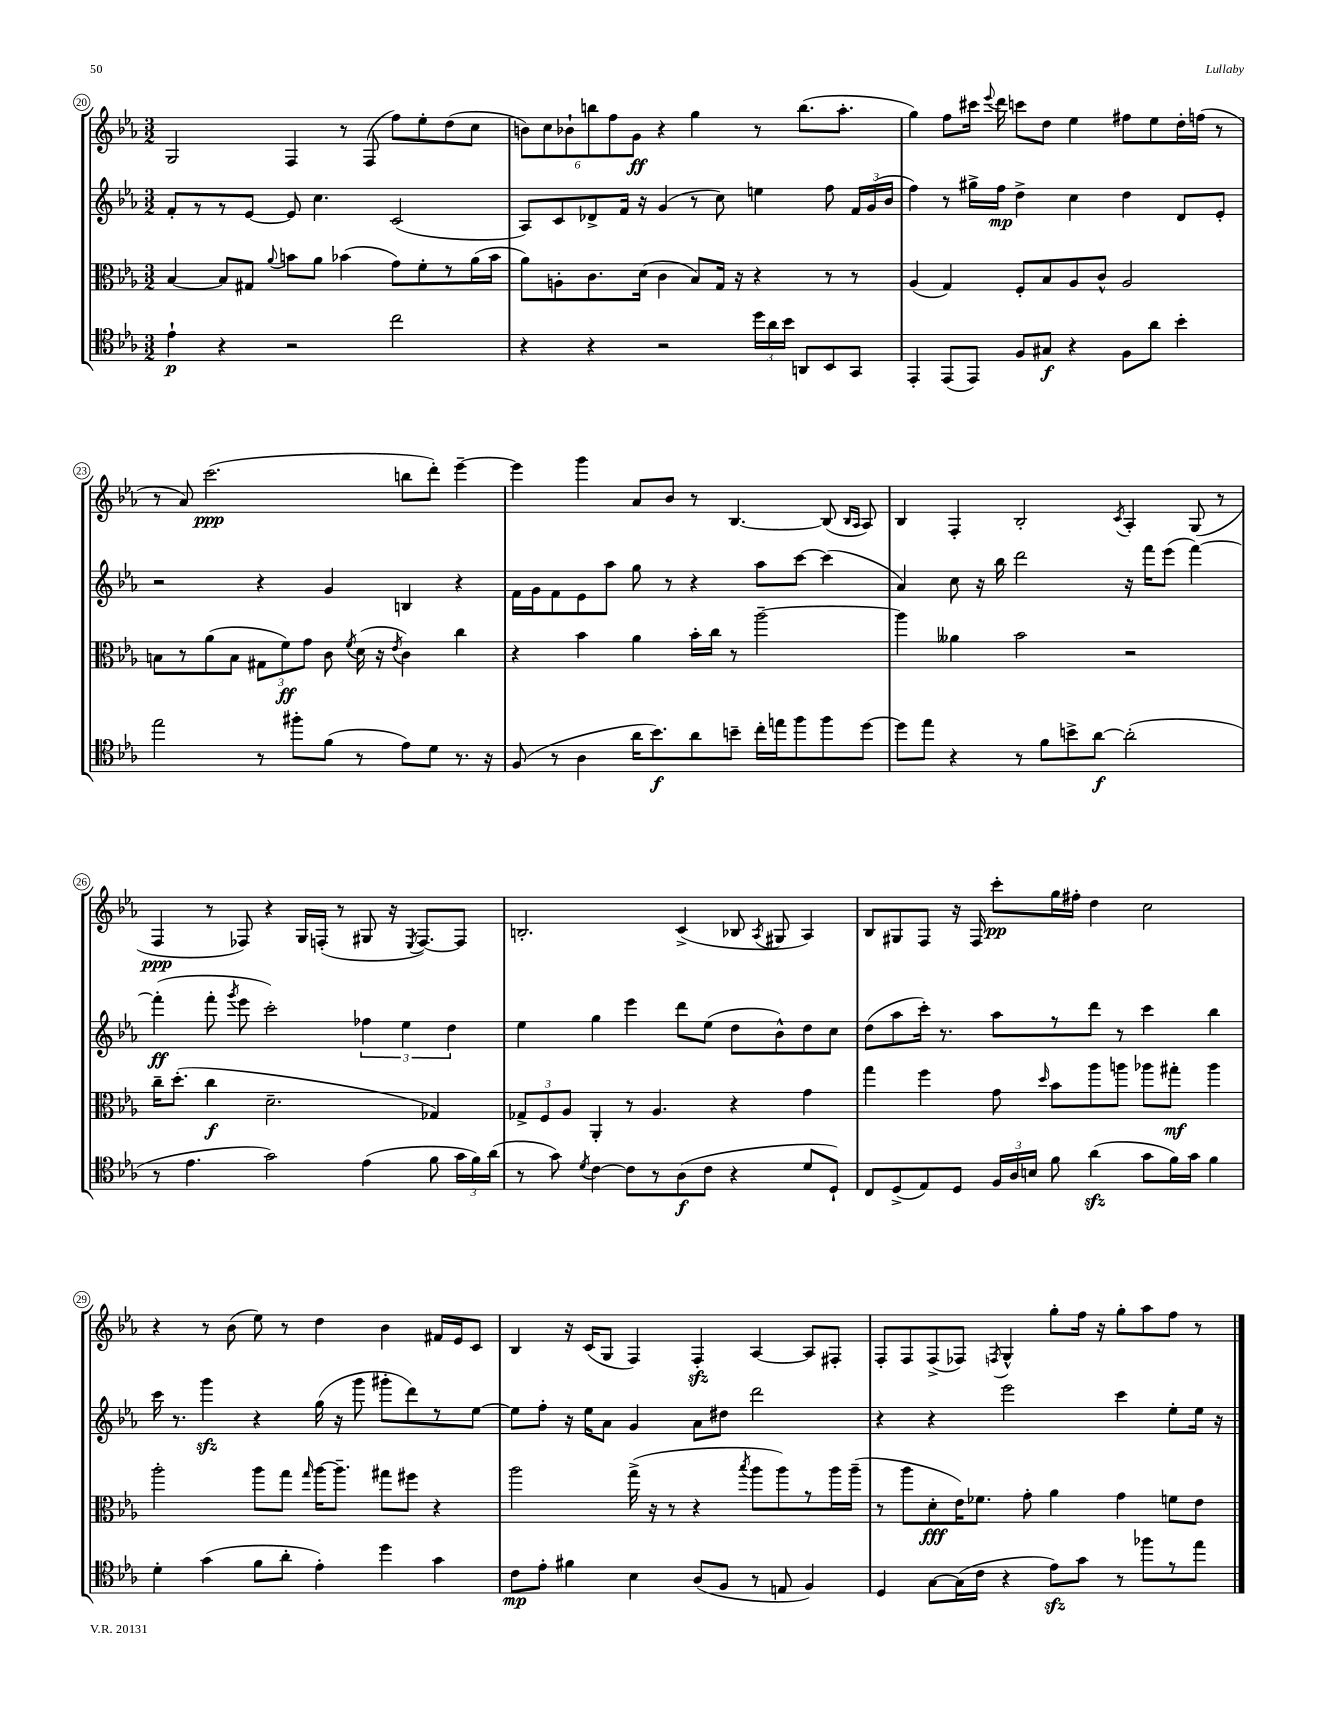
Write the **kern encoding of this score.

**kern	**dynam	**kern	**dynam	**kern	**dynam	**kern	**dynam
*part4	*part4	*part3	*part3	*part2	*part2	*part1	*part1
*staff4	*staff4	*staff3	*staff3	*staff2	*staff2	*staff1	*staff1
*clefC4	*	*clefC3	*	*clefG2	*	*clefG2	*
*k[b-e-a-]	*	*k[b-e-a-]	*	*k[b-e-a-]	*	*k[b-e-a-]	*
*M3/2	*	*M3/2	*	*M3/2	*	*M3/2	*
=20	=20	=20	=20	=20	=20	=20	=20
4e-`\	p	[4B-/	.	8f'/L	.	2G/	.
.	.	.	.	8r	.	.	.
4r	.	8B-/L]	.	8r	.	.	.
.	.	8G#X/J	.	[8e-/J	.	.	.
.	.	8qqa-/	.	.	.	.	.
2r	.	8bn\L	.	8e-/]	.	4F/	.
.	.	8a-\J	.	4.cc\	.	.	.
.	.	(4b-X\	.	.	.	8r	.
.	.	.	.	.	.	(8F/	.
2cc\	.	8g\L)	.	(2c/	.	8ff\L)	.
.	.	8f'\	.	.	.	8ee-'\	.
.	.	8r	.	.	.	(8dd\	.
.	.	(16a-\L	.	.	.	8cc\J	.
.	.	16b-\JJ	.	.	.	.	.
=21	=21	=21	=21	=21	=21	=21	=21
4r	.	8a-\L)	.	8A-/L)	.	12bn\L)	.
.	.	.	.	.	.	12cc\	.
.	.	8An'\	.	8c/	.	.	.
.	.	.	.	.	.	12b-X`\	.
4r	.	8.c\	.	8d-X^/	.	12bbn\	.
.	.	.	.	.	.	12ff\	.
.	.	.	.	16f/Jk	.	.	.
.	.	.	.	.	.	12g\J	ff
.	.	(16d\Jk	.	16r	.	.	.
2r	.	4c\	.	(4g/	.	4r	.
.	.	8B-/L)	.	8r	.	4gg\	.
.	.	16G/Jk	.	8cc\)	.	.	.
.	.	16r	.	.	.	.	.
24dd\LL	.	4r	.	4een\	.	8r	.
24a-\	.	.	.	.	.	.	.
24b-\JJ	.	.	.	.	.	.	.
8AAn/L	.	.	.	.	.	(8.bb\L	.
8BB-/	.	8r	.	8ff\	.	.	.
.	.	.	.	.	.	8.aa-'\J	.
8GG/J	.	8r	.	24f/LL	.	.	.
.	.	.	.	(24g/	.	.	.
.	.	.	.	24b-/JJ	.	.	.
=22	=22	=22	=22	=22	=22	=22	=22
4EE-'/	.	(4A-/	.	4ff\)	.	4gg\)	.
(8EE-/L	.	4G/)	.	8r	.	8ff\L	.
8EE-/J)	.	.	.	16gg#X^\LL	.	16ccc#X\Jk	.
.	.	.	.	.	.	8qqeee-/	.
.	.	.	.	16ff\JJ	mp	16ddd\	.
8F/L	.	8F'/L	.	4dd^\	.	8cccn\L	.
8G#X/J	f	8B-/	.	.	.	8dd\J	.
4r	.	8A-/	.	4cc\	.	4ee-\	.
.	.	8c^^/J	.	.	.	.	.
8F\L	.	2A-/	.	4dd\	.	8ff#X\L	.
8a-\J	.	.	.	.	.	8ee-\	.
4b-'\	.	.	.	8d/L	.	16dd'\L	.
.	.	.	.	.	.	(16ffn\JJ	.
.	.	.	.	8e-'/J	.	8r	.
!!LO:LB:g=z
=23	=23	=23	=23	=23	=23	=23	=23
2ee-\	.	8Bn\L	.	2r	.	8r	.
.	.	8r	.	.	.	8a-/)	.
.	.	(8a-\	.	.	.	(2.ccc\	ppp
.	.	8B\J	.	.	.	.	.
8r	.	12G#X\L	.	4r	.	.	.
.	.	12f\)	ff	.	.	.	.
8ff#X'\L	.	.	.	.	.	.	.
.	.	12g\J	.	.	.	.	.
(8f\J	.	8c\	.	4g/	.	.	.
.	.	8qf/	.	.	.	.	.
8r	.	(16d\	.	.	.	.	.
.	.	16r	.	.	.	.	.
.	.	8qe-/	.	.	.	.	.
8e-\L)	.	4c\)	.	4Bn/	.	8bbn\L	.
8d\J	.	.	.	.	.	8ddd'\J)	.
8.r	.	4cc\	.	4r	.	[4eee-~\	.
16r	.	.	.	.	.	.	.
=24	=24	=24	=24	=24	=24	=24	=24
(8F/	.	4r	.	16f\LL	.	4eee-\]	.
.	.	.	.	16g\J	.	.	.
8r	.	.	.	8f\	.	.	.
4A-\	.	4b-\	.	8e-\	.	4ggg\	.
.	.	.	.	8aa-\J	.	.	.
16a-\KL	.	4a-\	.	8gg\	.	8a-/L	.
8.b-\)	f	.	.	.	.	.	.
.	.	.	.	8r	.	8b-/J	.
8a-\	.	16b-'\LL	.	4r	.	8r	.
.	.	16cc\JJ	.	.	.	.	.
8bn~\J	.	8r	.	.	.	[4.B-/	.
16cc'\LL	.	[2aa-~\	.	8aa-\L	.	.	.
16een\J	.	.	.	.	.	.	.
8ff\	.	.	.	[8ccc\J	.	.	.
8ff\	.	.	.	(4ccc\]	.	(8B-/]	.
.	.	.	.	.	.	16qqB-/LL	.
.	.	.	.	.	.	16qqA-/JJ	.
[8dd\J	.	.	.	.	.	8A-/)	.
=25	=25	=25	=25	=25	=25	=25	=25
8dd\L]	.	4aa-\]	.	4a-/)	.	4B-/	.
8ee-\J	.	.	.	.	.	.	.
4r	.	4a--X\	.	8cc\	.	4F'/	.
.	.	.	.	16r	.	.	.
.	.	.	.	16bb-\	.	.	.
8r	.	2b-\	.	2ddd\	.	2B-'/	.
8f\L	.	.	.	.	.	.	.
8bn^\	.	.	.	.	.	.	.
[8a-\J	f	.	.	.	.	.	.
.	.	.	.	.	.	8qc/	.
(2a-'\]	.	2r	.	16r	.	4A-'/	.
.	.	.	.	16fff\KL	.	.	.
.	.	.	.	(8eee-\J	.	.	.
.	.	.	.	[4fff\)	.	(8G/	.
.	.	.	.	.	.	8r	.
!!LO:LB:g=z
=26	=26	=26	=26	=26	=26	=26	=26
8r	.	16cc~\KL	.	(4fff'\]	ff	4F/	ppp
.	.	(8.dd'\J	.	.	.	.	.
4.e-\	.	.	.	.	.	.	.
.	.	4cc\	f	8fff'\	.	8r	.
.	.	.	.	8qggg/	.	.	.
.	.	.	.	8eee-\	.	8F-X/)	.
2g\)	.	2.d~\	.	2ccc'\)	.	4r	.
.	.	.	.	.	.	16G/LL	.
.	.	.	.	.	.	(16Fn'/JJ	.
.	.	.	.	.	.	8r	.
(4e-\	.	.	.	6ff-X\	.	8G#X/	.
.	.	.	.	.	.	16r	.
.	.	.	.	6ee-\	.	.	.
.	.	.	.	.	.	8qE-/	.
.	.	.	.	.	.	[8.F/L)	.
8f\	.	4G-X/)	.	.	.	.	.
.	.	.	.	6dd\	.	.	.
24g\LL	.	.	.	.	.	8F/J]	.
24f\)	.	.	.	.	.	.	.
(24a-\JJ	.	.	.	.	.	.	.
=27	=27	=27	=27	=27	=27	=27	=27
8r	.	12G-X^/L	.	4ee-\	.	2.Bn'/	.
.	.	12F/	.	.	.	.	.
8g\)	.	.	.	.	.	.	.
.	.	12A-/J	.	.	.	.	.
8qd/	.	.	.	.	.	.	.
[4c\	.	4AA-'/	.	4gg\	.	.	.
8c\L]	.	8r	.	4eee-\	.	.	.
8r	.	4.A-/	.	.	.	.	.
(8A-\	f	.	.	8ddd\L	.	(4c^/	.
8c\J	.	.	.	(8ee-\J	.	.	.
4r	.	4r	.	8dd\L	.	8B-X/	.
.	.	.	.	.	.	8qA-/	.
.	.	.	.	8b-^^\)	.	8G#X/	.
8d/L	.	4g\	.	8dd\	.	4A-/)	.
8D`/J)	.	.	.	8cc\J	.	.	.
=28	=28	=28	=28	=28	=28	=28	=28
8C/L	.	4gg\	.	(8dd\L	.	8B-/L	.
(8D^/	.	.	.	8aa-\	.	8G#X/	.
8E-/)	.	4ff\	.	16ccc'\Jk)	.	8F/J	.
.	.	.	.	8.r	.	.	.
8D/J	.	.	.	.	.	16r	.
.	.	.	.	.	.	16F/	.
24F/LL	.	8g\	.	8aa-\L	.	8ccc'\L	pp
24A-/	.	.	.	.	.	.	.
24Bn/JJ	.	.	.	.	.	.	.
.	.	16qqdd/	.	.	.	.	.
8f\	.	8b-\L	.	8r	.	16gg\L	.
.	.	.	.	.	.	16ff#X'\JJ	.
(4a-zz\	.	8aa-\	.	8ddd\J	.	4dd\	.
.	.	8aan\J	.	8r	.	.	.
8g\L	.	8aa-X\L	.	4ccc\	.	2cc\	.
16f\L)	.	8gg#X'\J	mf	.	.	.	.
16g\JJ	.	.	.	.	.	.	.
4f\	.	4aa-\	.	4bb-\	.	.	.
!!LO:LB:g=z
=29	=29	=29	=29	=29	=29	=29	=29
4d'\	.	2aa-'\	.	16ccc\	.	4r	.
.	.	.	.	8.r	.	.	.
(4g\	.	.	.	4gggzz\	.	8r	.
.	.	.	.	.	.	(8b-\	.
8f\L	.	8aa-\L	.	4r	.	8ee-\)	.
8a-'\J	.	8gg\J	.	.	.	8r	.
.	.	16qqgg/	.	.	.	.	.
4e-'\)	.	[16aa-\KL	.	(16gg\	.	4dd\	.
.	.	8.aa-~\J]	.	16r	.	.	.
.	.	.	.	8ggg\	.	.	.
4dd\	.	8gg#X\L	.	8ggg#X'\L	.	4b-\	.
.	.	8ff#X\J	.	8ddd\)	.	.	.
4g\	.	4r	.	8r	.	16f#X/LL	.
.	.	.	.	.	.	16e-/J	.
.	.	.	.	[8ee-\J	.	8c/J	.
=30	=30	=30	=30	=30	=30	=30	=30
8c\L	mp	2aa-\	.	8ee-\L]	.	4B-/	.
8e-'\J	.	.	.	8ff'\J	.	.	.
4f#X\	.	.	.	16r	.	16r	.
.	.	.	.	16ee-\KL	.	(16c/KL	.
.	.	.	.	8a-\J	.	8G/J	.
4B-\	.	(16gg^\	.	4g/	.	4F/)	.
.	.	16r	.	.	.	.	.
.	.	8r	.	.	.	.	.
(8A-/L	.	4r	.	8a-\L	.	4Fzz'/	.
8F/J	.	.	.	8dd#X\J	.	.	.
.	.	8qbb-/	.	.	.	.	.
8r	.	8aa-\L	.	2ddd\	.	[4A-/	.
8En/	.	8aa-\)	.	.	.	.	.
4F/)	.	8r	.	.	.	8A-/L]	.
.	.	16aa-\L	.	.	.	8F#X'/J	.
.	.	(16aa-~\JJ	.	.	.	.	.
=31	=31	=31	=31	=31	=31	=31	=31
4D/	.	8r	.	4r	.	8F'/L	.
.	.	8aa-\L	.	.	.	8F/	.
[8G\L	.	8d'\	fff	4r	.	(8F^/	.
(16G\L]	.	16e-\K)	.	.	.	8F-X/J)	.
16c\JJ	.	8.f-X\J	.	.	.	.	.
.	.	.	.	.	.	8qFn/	.
4r	.	.	.	2eee-\	.	4G^^/	.
.	.	8g'\	.	.	.	.	.
8e-zz\L)	.	4a-\	.	.	.	8gg'\L	.
8g\J	.	.	.	.	.	16ff\Jk	.
.	.	.	.	.	.	16r	.
8r	.	4g\	.	4ccc\	.	8gg'\L	.
8ff-X\L	.	.	.	.	.	8aa-\	.
8r	.	8fn\L	.	8ee-'\L	.	8ff\J	.
8ee-\J	.	8e-\J	.	16ee-\Jk	.	8r	.
.	.	.	.	16r	.	.	.
==	==	==	==	==	==	==	==
*-	*-	*-	*-	*-	*-	*-	*-
